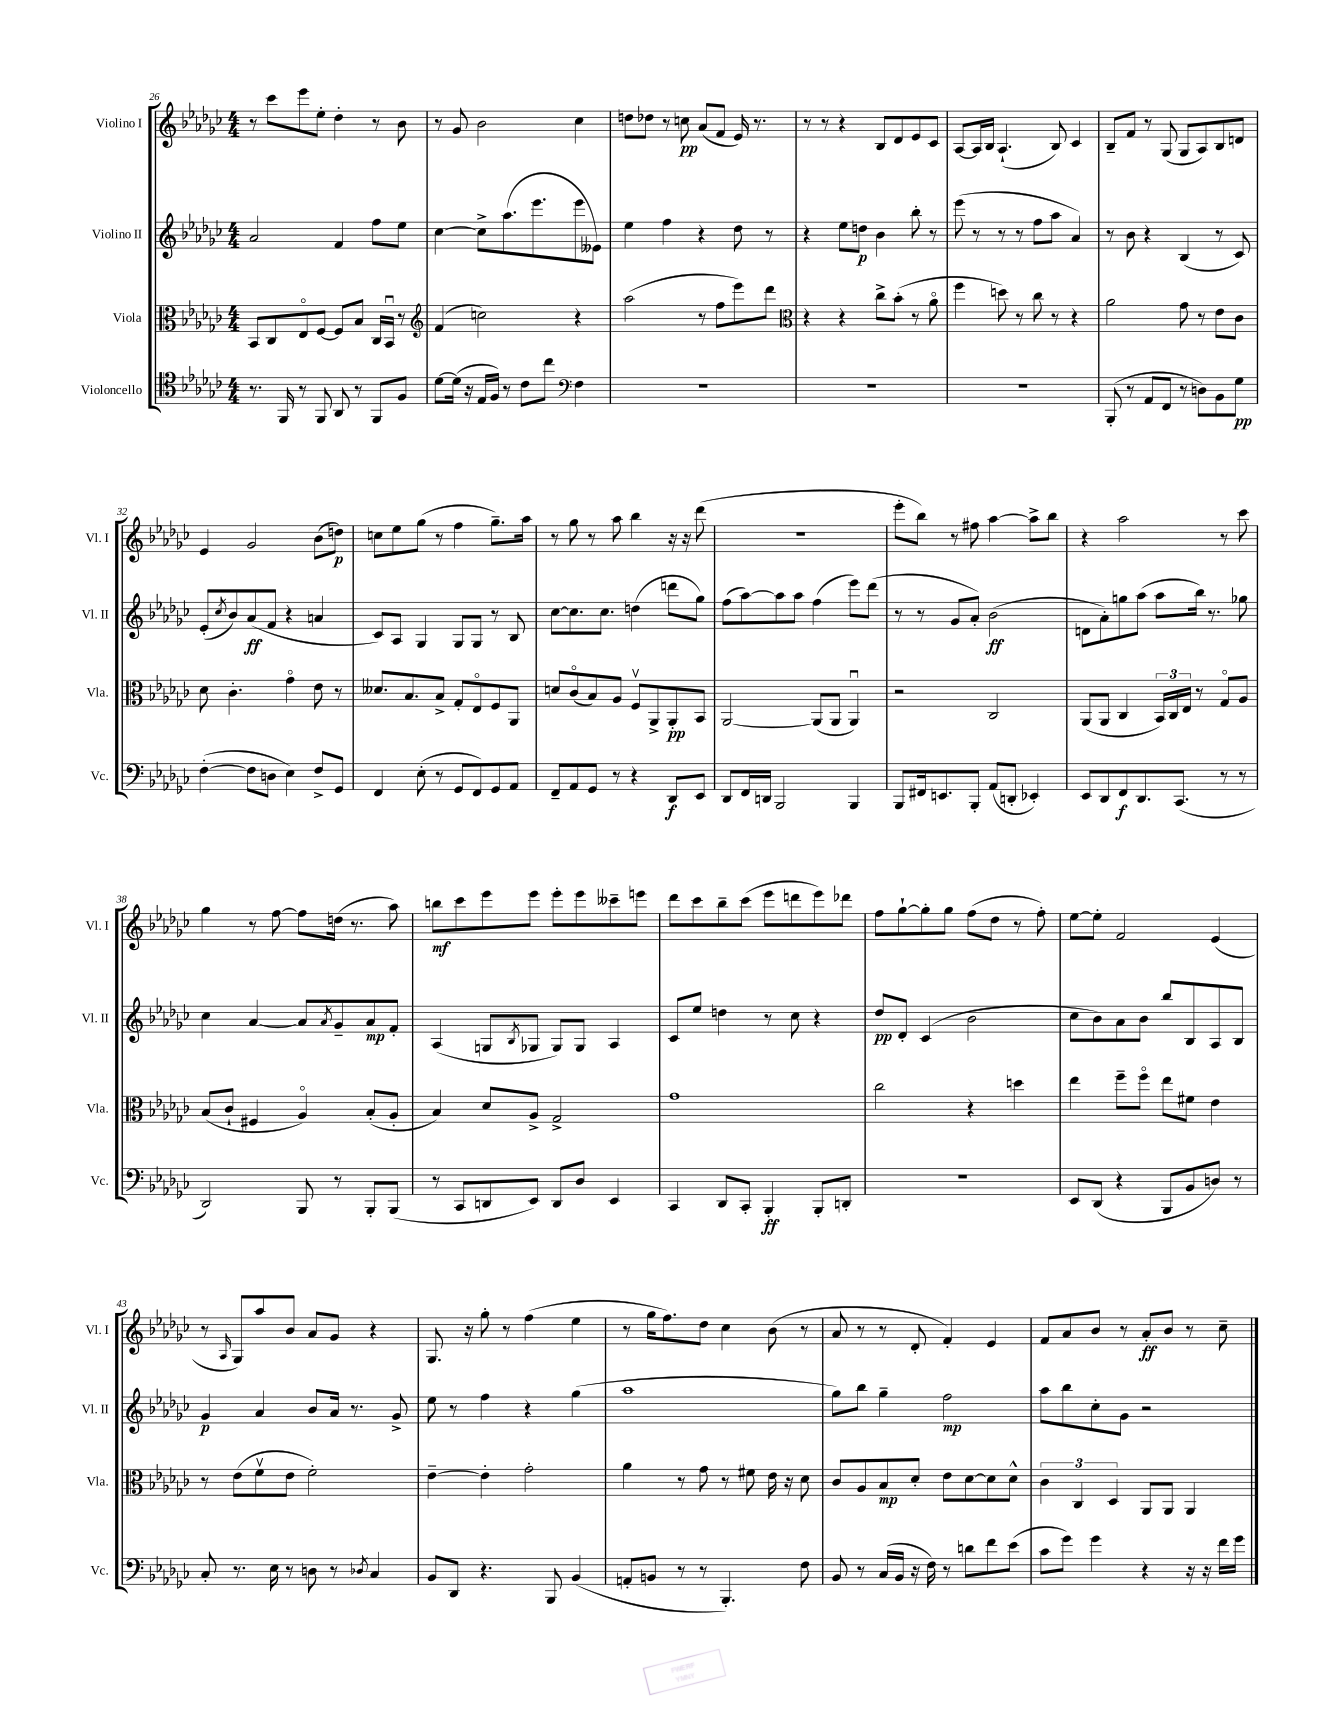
<<
\new StaffGroup <<
\new Staff = "s0" \with { instrumentName = "Violino I" shortInstrumentName = "Vl. I" } {
    \clef treble \key ges \major \numericTimeSignature \time 4/4
    r8 ces'''8 ees'''8 ees''8-. des''4-. r8 bes'8 |
    r8 ges'8 bes'2 ces''4 |
    d''8 des''8 r8 c''8\pp aes'8( f'8 ees'16) r8. |
    r8 r8 r4 bes8 des'8 ees'8 ces'8 |
    aes8~ aes16 bes16 aes4.-!( bes8) ces'4 |
    bes8-- f'8 r8 ges8( ges8 aes8) bes8 d'8 |
    ees'4 ges'2 bes'8( d''8\p) |
    c''8 ees''8 ges''8( r8 f''4 ges''8.--) aes''16 |
    r8 ges''8 r8 aes''8 bes''4 r16 r16 des'''8( |
    R1 |
    ees'''8-. bes''8) r8 fis''8 aes''4~ aes''8-> bes''8 |
    r4 aes''2 r8 ces'''8 |
    ges''4 r8 f''8~ f''8 d''16( r8. aes''8) |
    b''8\mf ces'''8 ees'''8 ees'''8 ees'''8-. ees'''8 ceses'''8-- e'''8 |
    des'''8 ces'''8 bes''8-- ces'''8( ees'''8 d'''8 ees'''8) des'''8 |
    f''8 ges''8~-! ges''8-. ges''8 f''8( des''8 r8 f''8-.) |
    ees''8~ ees''8-. f'2 ees'4( |
    r8 \grace { aes16 } ges8) aes''8 bes'8 aes'8 ges'8 r4 |
    ges8. r16 ges''8-. r8 f''4( ees''4 |
    r8 ges''16 f''8.) des''8 ces''4 bes'8( r8 |
    aes'8 r8 r8 des'8-. f'4-.) ees'4 |
    f'8 aes'8 bes'8 r8 aes'8-.\ff bes'8 r8 ces''8-- \bar "|." |
}
\new Staff = "s1" \with { instrumentName = "Violino II" shortInstrumentName = "Vl. II" } {
    \clef treble \key ges \major \numericTimeSignature \time 4/4
    aes'2 f'4 f''8 ees''8 |
    ces''4~ ces''8-> aes''8.( ees'''8. ees'''8 eeses'8) |
    ees''4 f''4 r4 des''8 r8 |
    r4 ees''8 d''8\p bes'4 bes''8-. r8 |
    ees'''8( r8 r8 r8 f''8 aes''8 aes'4) |
    r8 bes'8 r4 bes4( r8 ces'8) |
    ees'8-.( \acciaccatura { ces''8 } bes'8) aes'8\ff( f'8 r4 a'4 |
    ces'8) aes8 ges4 ges8 ges8 r8 bes8 |
    ces''8~ ces''8. ces''8. d''4( d'''8 ges''8) |
    f''8( aes''8~) aes''8 aes''8 f''4( ees'''8) des'''8( |
    r8 r8 ges'8 aes'8-.) bes'2\ff( |
    d'8 aes'8-.) g''8 aes''8( aes''8 bes''16) r8. ges''8 |
    ces''4 aes'4~ aes'8 \acciaccatura { aes'8 } ges'8-- aes'8\mp f'8-. |
    aes4( g8 \acciaccatura { bes8 } ges8 ges8) ges8 aes4 |
    ces'8 ees''8 d''4 r8 ces''8 r4 |
    des''8\pp des'8-. ces'4( bes'2 |
    ces''8 bes'8) aes'8 bes'8 bes''8 bes8 aes8 bes8 |
    ges'4\p aes'4 bes'8 aes'16 r8. ges'8-> |
    ees''8 r8 f''4 r4 ges''4( |
    aes''1 |
    ges''8) bes''8 ges''4-- f''2\mp |
    aes''8 bes''8 ces''8-. ges'8 r2 \bar "|." |
}
\new Staff = "s2" \with { instrumentName = "Viola" shortInstrumentName = "Vla." } {
    \clef alto \key ges \major \numericTimeSignature \time 4/4
    bes,8 ces8 ees8\flageolet f8~ f8 bes8 ces16 bes,16\downbow r8 |
    \clef treble f'4( c''2) r4 |
    aes''2( r8 f''8 ees'''8) des'''8 |
    \clef alto r4 r4 ces''8-> bes'8-.( r8 aes'8\flageolet |
    f''4 d''8) r8 ces''8 r8 r4 |
    aes'2 ges'8 r8 ees'8 ces'8 |
    des'8 ces'4.-. ges'4\flageolet ees'8 r8 |
    deses'8. bes8. bes8-> ges8-. ees8\flageolet f8 aes,8 |
    d'8 ces'8\flageolet( bes8) aes8 f8\upbow aes,8-> aes,8-.\pp bes,8 |
    aes,2~ aes,8( aes,8 aes,4\downbow) |
    r2 ces2 |
    aes,8( aes,8 ces4 \tuplet 3/2 { bes,16) ces16 ees16 } r8 ges8\flageolet aes8 |
    bes8( ces'8-! fis4 aes4\flageolet) bes8-.( aes8-. |
    bes4) des'8 aes8-> ges2-> |
    ges'1 |
    ces''2 r4 d''4 |
    ees''4 f''8-- f''8\flageolet ees''8 fis'8 ees'4 |
    r8 ees'8( f'8\upbow ees'8 f'2-.) |
    ees'4~-- ees'4-. ges'2-. |
    aes'4 r8 ges'8 r8 fis'8 ees'16 r16 des'8 |
    ces'8 aes8 bes8\mp des'8-. ees'8 des'8~ des'8 des'8-^ |
    \tuplet 3/2 { ces'4 ces4 des4 } aes,8 aes,8 aes,4 \bar "|." |
}
\new Staff = "s3" \with { instrumentName = "Violoncello" shortInstrumentName = "Vc." } {
    \clef tenor \key ges \major \numericTimeSignature \time 4/4
    r8. f,16 r8 f,8 aes,8 r8 f,8 f8 |
    des'8~ des'16( r16 ees16 f16) r8 ces'8 ces''8 \clef bass f4 |
    R1 |
    R1 |
    R1 |
    bes,,8-.( r8 aes,8 f,8 r8 d8) bes,8 ges8\pp |
    f4~-.( f8 d8 ees4) f8-> ges,8 |
    f,4 ees8-.( r8 ges,8 f,8) ges,8 aes,8 |
    f,8-- aes,8 ges,8 r8 r4 des,8\f ees,8 |
    des,8 f,16 d,16 bes,,2 bes,,4 |
    bes,,8 fis,16 e,8. bes,,8-. aes,8( d,8-. ees,4-.) |
    ees,8 des,8 f,8\f des,8. ces,8.( r8 r8 |
    des,2) bes,,8 r8 bes,,8-. bes,,8( |
    r8 ces,8 d,8 ees,8) d,8 des8 ees,4 |
    ces,4 des,8 ces,8-. bes,,4-.\ff bes,,8-. d,8-. |
    R1 |
    ees,8 des,8( r4 bes,,8 bes,8 d8) r8 |
    ces8-. r8. ees16 r8 d8 r8 \acciaccatura { des8 } ces4 |
    bes,8 des,8 r4. bes,,8 bes,4( |
    a,8-. b,8 r8 r8 bes,,4.-.) f8 |
    bes,8 r8 ces16( bes,16 r16 f16) r8 d'8 f'8 ees'8( |
    ces'8 ges'8) ges'4 r4 r16 r16 f'16 ges'16 \bar "|." |
}
>>
>>
\layout { \context { \Score currentBarNumber = #26 } }
